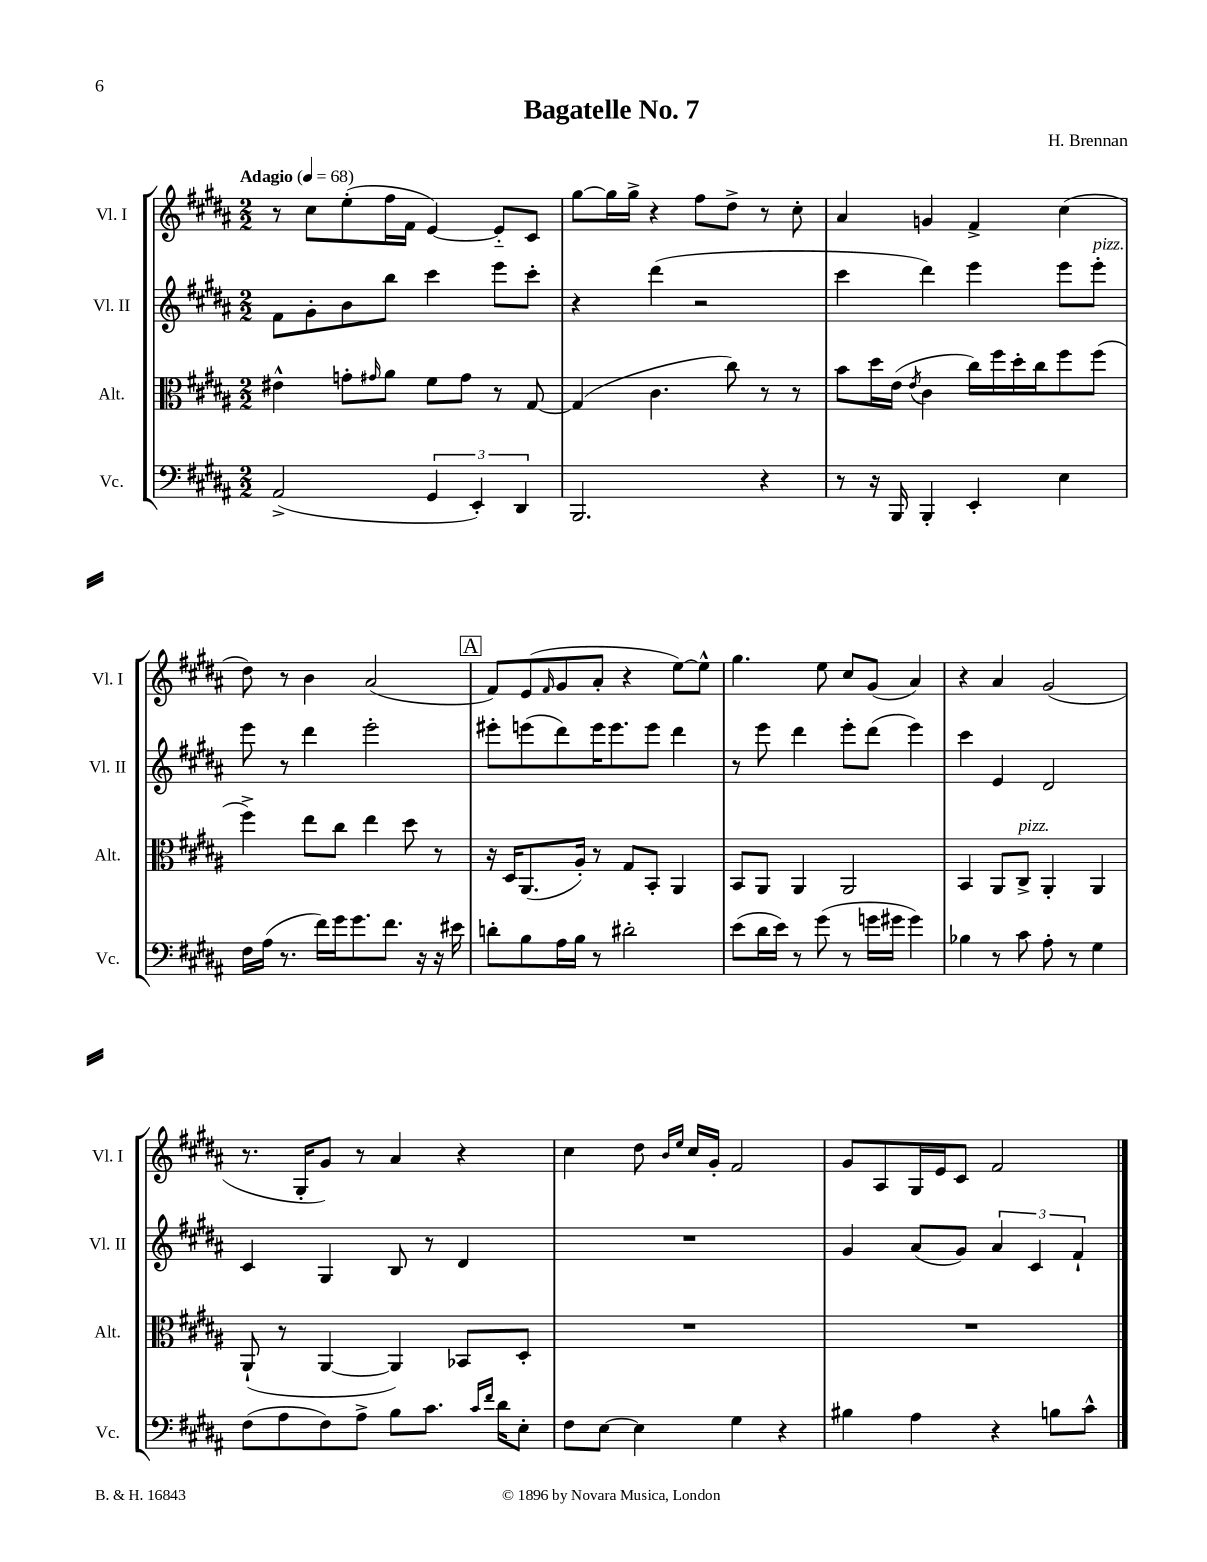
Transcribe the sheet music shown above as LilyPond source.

\header { title = "Bagatelle No. 7" composer = "H. Brennan" }
<<
\new StaffGroup <<
\new Staff = "s0" \with { instrumentName = "Vl. I" shortInstrumentName = "Vl. I" } {
    \clef treble \key b \major \numericTimeSignature \time 2/2 \tempo "Adagio" 4 = 68
    r8 cis''8 e''8-.( fis''16 fis'16 e'4~) e'8-_ cis'8 |
    gis''8~ gis''16 gis''16-> r4 fis''8 dis''8-> r8 cis''8-. |
    ais'4 g'4 fis'4-> cis''4( |
    dis''8) r8 b'4 ais'2( |
    \mark \markup { \box "A" } fis'8) e'8( \grace { fis'16 } gis'8 ais'8-. r4 e''8~) e''8-^ |
    gis''4. e''8 cis''8 gis'8( ais'4) |
    r4 ais'4 gis'2( |
    r8. gis16-. gis'8) r8 ais'4 r4 |
    cis''4 dis''8 \grace { b'16 e''16 } cis''16 gis'16-. fis'2 |
    gis'8 ais8 gis16 e'16 cis'8 fis'2 \bar "|." |
}
\new Staff = "s1" \with { instrumentName = "Vl. II" shortInstrumentName = "Vl. II" } {
    \clef treble \key b \major \numericTimeSignature \time 2/2
    fis'8 gis'8-. b'8 b''8 cis'''4 e'''8 cis'''8-. |
    r4 dis'''4( r2 |
    cis'''4 dis'''4) e'''4 e'''8 e'''8-.^\markup { \italic "pizz." } |
    e'''8 r8 dis'''4 e'''2-. |
    \mark \markup { \box "A" } eis'''8-. e'''8( dis'''8) e'''16 e'''8. e'''8 dis'''4 |
    r8 e'''8 dis'''4 e'''8-. dis'''8( e'''4) |
    cis'''4 e'4 dis'2 |
    cis'4 gis4 b8 r8 dis'4 |
    R1 |
    gis'4 ais'8( gis'8) \tuplet 3/2 { ais'4 cis'4 fis'4-! } \bar "|." |
}
\new Staff = "s2" \with { instrumentName = "Alt." shortInstrumentName = "Alt." } {
    \clef alto \key b \major \numericTimeSignature \time 2/2
    eis'4-^ g'8-. \grace { gis'16 } ais'8 fis'8 gis'8 r8 gis8~ |
    gis4( cis'4. cis''8) r8 r8 |
    b'8 dis''16 e'16( \acciaccatura { e'8 } cis'4 cis''16) fis''16 dis''16-. cis''16 fis''8 fis''8( |
    fis''4->) e''8 cis''8 e''4 dis''8 r8 |
    \mark \markup { \box "A" } r16 dis16 ais,8.( ais16-.) r8 gis8 b,8-. ais,4 |
    b,8 ais,8 ais,4 ais,2 |
    b,4 ais,8 cis8->^\markup { \italic "pizz." } ais,4-. ais,4 |
    ais,8-!( r8 ais,4~ ais,4) bes,8 dis8-. |
    R1 |
    R1 \bar "|." |
}
\new Staff = "s3" \with { instrumentName = "Vc." shortInstrumentName = "Vc." } {
    \clef bass \key b \major \numericTimeSignature \time 2/2
    ais,2->( \tuplet 3/2 { gis,4 e,4-.) dis,4 } |
    b,,2. r4 |
    r8 r16 b,,16 b,,4-. e,4-. e4 |
    fis16 ais16( r8. fis'16) gis'16 gis'8. fis'8. r16 r16 eis'16 |
    \mark \markup { \box "A" } d'8-. b8 ais16 b16 r8 dis'2-. |
    e'8( dis'16 e'16) r8 gis'8( r8 g'16 gis'16 gis'4) |
    bes4 r8 cis'8 ais8-. r8 gis4 |
    fis8( ais8 fis8) ais8-> b8 cis'8. \grace { cis'16 fis'16 } dis'16 e8-. |
    fis8 e8~ e4 gis4 r4 |
    bis4 ais4 r4 b8 cis'8-^ \bar "|." |
}
>>
>>
\layout { \context { \Score \remove "Bar_number_engraver" } }
